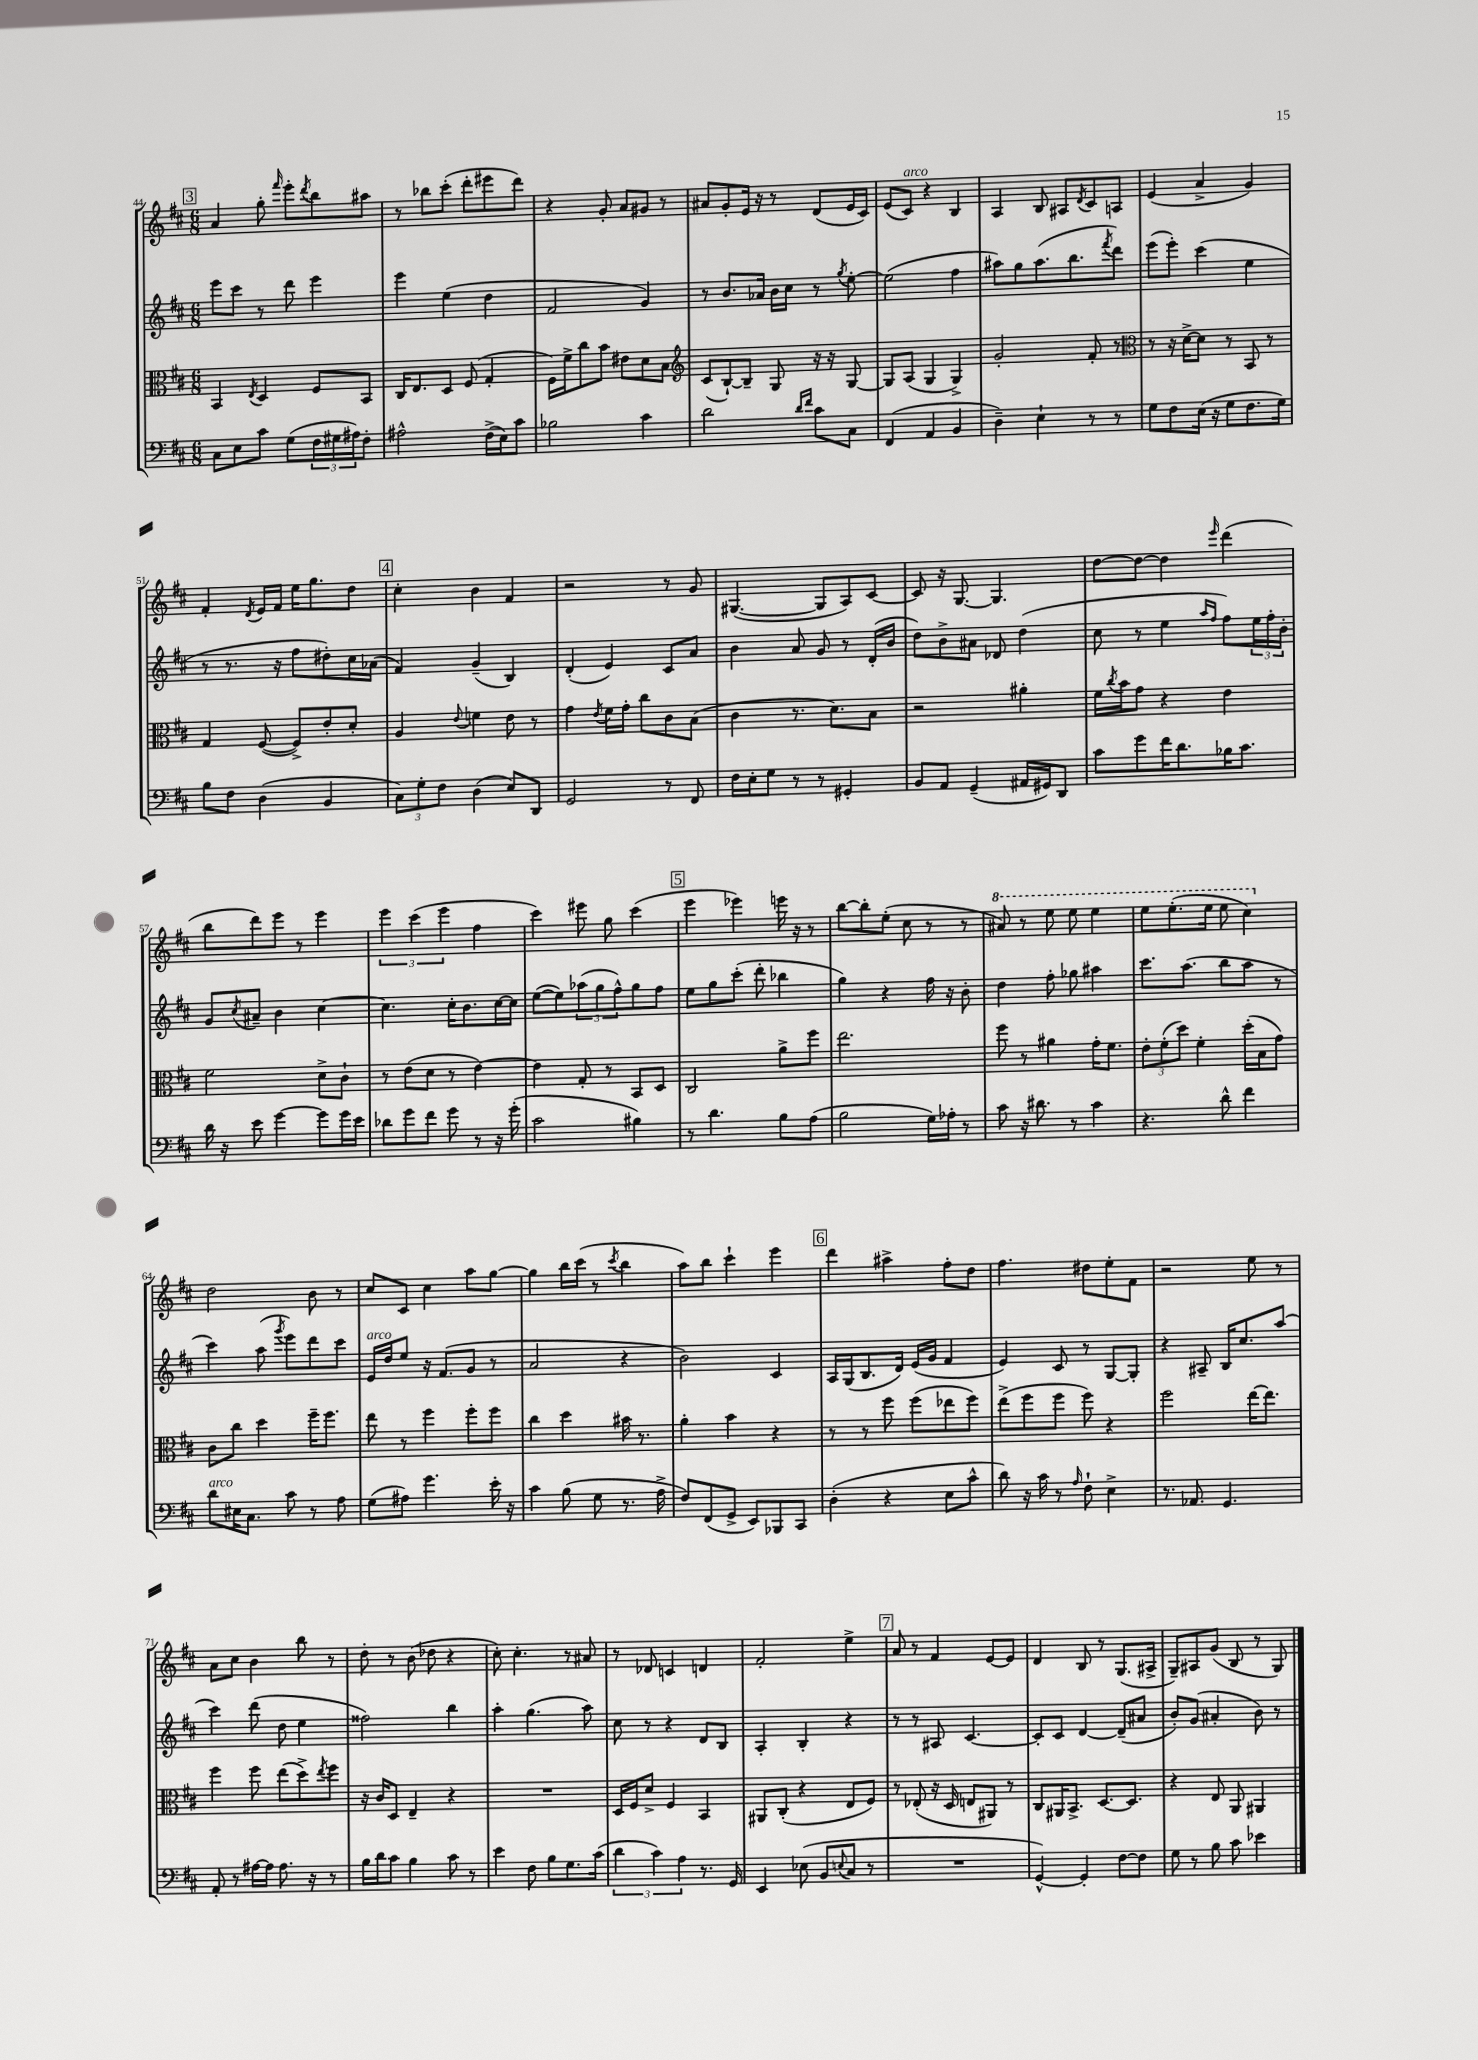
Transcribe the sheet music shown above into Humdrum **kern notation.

**kern	**kern	**kern	**kern
*staff4	*staff3	*staff2	*staff1
*clefF4	*clefC3	*clefG2	*clefG2
*k[f#c#]	*k[f#c#]	*k[f#c#]	*k[f#c#]
*M6/8	*M6/8	*M6/8	*M6/8
8C#	4BB	8eee	4a
8E	.	8ccc#	.
.	8qE	.	.
8c#	4D	8r	8gg'
.	.	.	16qqfff#
(8G	.	8ddd	8eee'
.	.	.	8qddd
24F#	8F#	4eee	8bb
24G#	.	.	.
24A#)	.	.	.
8F#'	8BB	.	8aa#
=	=	=	=
2A#^^	16C#	4eee	8r
.	8.E	.	.
.	.	.	8bb-
.	8D	(4ee	(8ccc#'
.	(8F#	.	8ddd'
(16F#^	4G'	4dd	8eee#
16E)	.	.	.
8c#	.	.	8ddd)
=	=	=	=
2B-	16F#)	2f#	4r
.	16f#^	.	.
.	8cc#	.	.
.	8b	.	8g'
.	8e#	.	8a
4c#	8d	4g)	8g#
.	8B	.	8r
=	=	=	=
*	*clefG2	*	*
2d	(8c#	8r	8a#
.	[8B`)	8.b	8g'
.	8B~]	.	16e
.	.	16a-	16r
.	8G	16b	8r
.	.	16cc#	.
16qqd	.	.	.
16qqf#	.	.	.
8c#	16r	8r	(8d
.	16r	.	.
.	.	8qgg	.
8C#	[8G	[8ee'	16e
.	.	.	16c#)
=	=	=	=
(4FF#	8G]	(2ee]	(8e
.	(8A	.	8c#)
4AA	4G	.	4r
4BB	4G^)	4ff#	4B
=	=	=	=
4D~)	2g'	8aa#)	4A
.	.	8gg	.
4E`	.	(8.aa#	8B
.	.	.	8A#
.	.	8.bb	.
.	.	.	8qd
8r	8f#'	.	8c#
.	.	8qfff#	.
8r	8r	8ddd)	8A
=	=	=	=
*	*clefC3	*	*
8G	8r	(8eee	(4e
8F#	16r	8eee')	.
.	[16d^	.	.
(16E	8d]	(4ccc#	4a^
16r	.	.	.
8G	8r	.	.
8.F#	8BB	4ee	4g)
.	8r	.	.
16G)	.	.	.
=	=	=	=
8B	4G	8r	4f#'
8F#	.	8.r	.
.	.	.	8qd
(4D	([8F#	.	16e
.	.	16r	16f#
.	8F#^])	8ff#	16ee
.	.	.	8.gg
4BB	8e'	8dd#')	.
.	8d'	16cc#	8dd
.	.	(16a-	.
=	=	=	=
12C#)	4A	4f#)	4cc#'
12G'	.	.	.
12F#	.	.	.
.	8qqe	.	.
(4D	4f	(4g~	4b
8E)	8e	4B)	4f#
8DD	8r	.	.
=	=	=	=
2GG	4g	(4d'	2r
.	8qe	.	.
.	16f#	4e)	.
.	16g'	.	.
.	8cc#	.	.
8r	8c#	8c#	8r
8FF#	(8B	8a	8g
=	=	=	=
16F#	4c#	4b	([4.G#
16E'	.	.	.
8G	.	.	.
8r	8.r	8a	.
8r	.	8g	8G#]
.	8.d)	.	.
4GG#'	.	8r	8A)
.	8B	(16d'	[8c#
.	.	16b	.
=	=	=	=
8BB	2r	8dd)	8c#]
8AA	.	8b^	16r
.	.	.	[8.G
(4GG~	.	8a#	.
.	.	8d-	4.G]
16AA#	4a#'	(4dd	.
16GG#)	.	.	.
8DD	.	.	.
=	=	=	=
8c#	16f#	8cc#	[8dd
.	8qcc#	.	.
.	16b	.	.
8g	8g	8r	8dd_
16f#	4r	4ee	4dd]
8.d	.	.	.
.	.	16qqaa	.
.	.	16qqff#	16qqeee
16B-	4e	8ff#)	(4ddd
8.c#	.	.	.
.	.	24ee	.
.	.	24ff#'	.
.	.	24b'	.
=	=	=	=
16d	2f#	8g	8bb
16r	.	.	.
.	.	8qcc#	.
8e	.	8a#~	8ddd)
[4g	.	4b	8eee
.	.	.	8r
8g]	8d^	[4cc#	4eee
16g	8c#`	.	.
16e	.	.	.
=	=	=	=
8d-	8r	4.cc#]	6eee
8g	(8e	.	.
.	.	.	(6ccc#
8f#	8d	.	.
.	.	.	6eee
8g	8r	16cc#'	.
.	.	8.b	.
8r	[4e)	.	4ff#
16r	.	[16cc#	.
(16g'	.	16cc#]	.
=	=	=	=
2c#	4e]	([8ee	4ccc#)
.	.	8ee])	.
.	8G'	(12aa-	8eee#
.	.	12gg	.
.	8r	.	8gg
.	.	12ff#^^)	.
4B#)	8BB	8gg	(4ccc#
.	8D	8ff#	.
=	=	=	=
8r	2C#	8ee	4eee
4.d	.	8gg	.
.	.	(8ccc#'	4eee-)
.	.	8ddd'	.
8B	8a^	4bb-	16eee
.	.	.	16r
(8A	8ff#	.	8r
=	=	=	=
2B	2.ee	4gg)	[8bb
.	.	.	8bb']
.	.	4r	(8ee'
.	.	.	8cc#
16G)	.	16ff#	8r
16A-'	.	16r	.
8r	.	8b'	8r
=	=	=	=
8c#	8ff#	4dd	8aa#)
16r	8r	.	8r
8.d#	.	.	.
.	4a#	8ff#'	8eee
8r	.	8gg-	8eee
4c#	16g'	4aa#	4eee
.	8.f#	.	.
=	=	=	=
4.r	12e'	8.ccc#	8eee
.	(12f#'	.	.
.	.	.	(8.eee'
.	12dd)	.	.
.	.	(8.aa	.
.	4f#'	.	.
.	.	.	16eee
8d^^	.	8bb	8eee
4f#	(16dd'	8aa	4ccc#)
.	16B	.	.
.	8g)	8r	.
=	=	=	=
8d	8c#	4ccc#)	2dd
16E#	8cc#	.	.
8.C#	.	.	.
.	4dd	(8aa	.
.	.	8qggg	.
8c#	.	8eee)	.
8r	16ff#~	8ddd	8b
.	8.ff#	.	.
8A	.	8ccc#	8r
=	=	=	=
(8G	8ee	16e	8cc#
.	.	16dd	.
8A#)	8r	8ee	8c#
4.g	4ff#	16r	4cc#
.	.	(8.f#	.
.	8ff#'	8g	8aa
16e'	8ff#	8r	[8gg
16r	.	.	.
=	=	=	=
4c#	4cc#	2a	4gg]
(8B	4dd	.	16bb
.	.	.	(16ccc#
8G	.	.	8r
.	.	.	8qccc#
8.r	16b#	4r	4bb
.	8.r	.	.
16A^	.	.	.
=	=	=	=
8F#)	4a'	2b)	8aa)
(8FF#	.	.	8bb
8GG^	4b	.	4ccc#`
8EE)	.	.	.
8BBB-	4r	4c#	4eee
8CC#	.	.	.
=	=	=	=
(4D'	8r	16A	4ddd
.	.	(16G	.
.	8r	8.B	.
4r	8ff#	.	4aa#^
.	.	16d)	.
.	(8ff#	(16e	.
.	.	16g	.
8E	8ee-	4f#	8ff#'
8c#^^	8ff#)	.	8dd
=	=	=	=
8d)	(8ee^	4e)	4.ff#
16r	8ff#	.	.
16c#	.	.	.
8r	8ff#	8c#	.
16qqA	.	.	.
8F#`	8ff#)	8r	8dd#
4E^	4r	[8G	8ee'
.	.	8G']	8f#
=	=	=	=
8.r	2ff#	4r	2r
8.AA-	.	.	.
.	.	8A#~	.
4.GG	.	16B	.
.	.	8.cc#	.
.	[16ee	.	8ee
.	8.ee]	.	.
.	.	(8aa	8r
=	=	=	=
8AA'	4ff#	4ccc#)	8a
8r	.	.	8cc#
[16A#	8ff#	(8ddd	4b
16A#]	.	.	.
8.A#	(8ee	8dd	.
.	8dd^)	4ee	8bb
16r	.	.	.
.	8qee	.	.
8r	8ff#	.	8r
=	=	=	=
16B	16r	2ff##)	8dd'
16d	16c#	.	.
8c#	8D	.	8r
4B	4E~	.	(8b
.	.	.	8dd-
8c#	4r	4bb	4r
8r	.	.	.
=	=	=	=
4e	2.r	4aa'	8cc#')
.	.	.	4.cc#'
8F#	.	(4.gg	.
8B	.	.	.
8.G	.	.	8r
.	.	8aa)	8a#
(16c#	.	.	.
=	=	=	=
6d	16D	8cc#	8r
.	16F#	.	.
.	8d^	8r	8d-
6c#)	.	.	.
.	4F#	4r	4c
6A	.	.	.
8.r	4BB	8d	4d
.	.	8B	.
16GG	.	.	.
=	=	=	=
4EE	8AA#	4A'	2f#'
.	(8C#'	.	.
(8E-	4r	4B'	.
8BB	.	.	.
8qqE	.	.	.
8C#	8E	4r	4ee^
8r	8F#)	.	.
=	=	=	=
2.r	8r	8r	8a
.	(8E-'	8r	8r
.	16r	8A#	4f#
.	16D	.	.
.	8E	[4.c#	.
.	8AA#)	.	[8e
.	8r	.	8e]
=	=	=	=
[4GG^^)	8C#	8c#']	4d
.	16AA#	8c#	.
.	8.BB^	.	.
4GG']	.	[4d	8B
.	[8.D	.	8r
[8F#	.	(8d~]	(8.G
.	8.D]	.	.
8F#]	.	8a#	.
.	.	.	16A#^
=	=	=	=
8G	4r	8b')	8G~)
8r	.	(8g	8A#
8B	8E	4a#'	(8g
8c#	8AA	.	8B
4e-	4AA#	8b)	8r
.	.	8r	8G)
==	==	==	==
*-	*-	*-	*-
